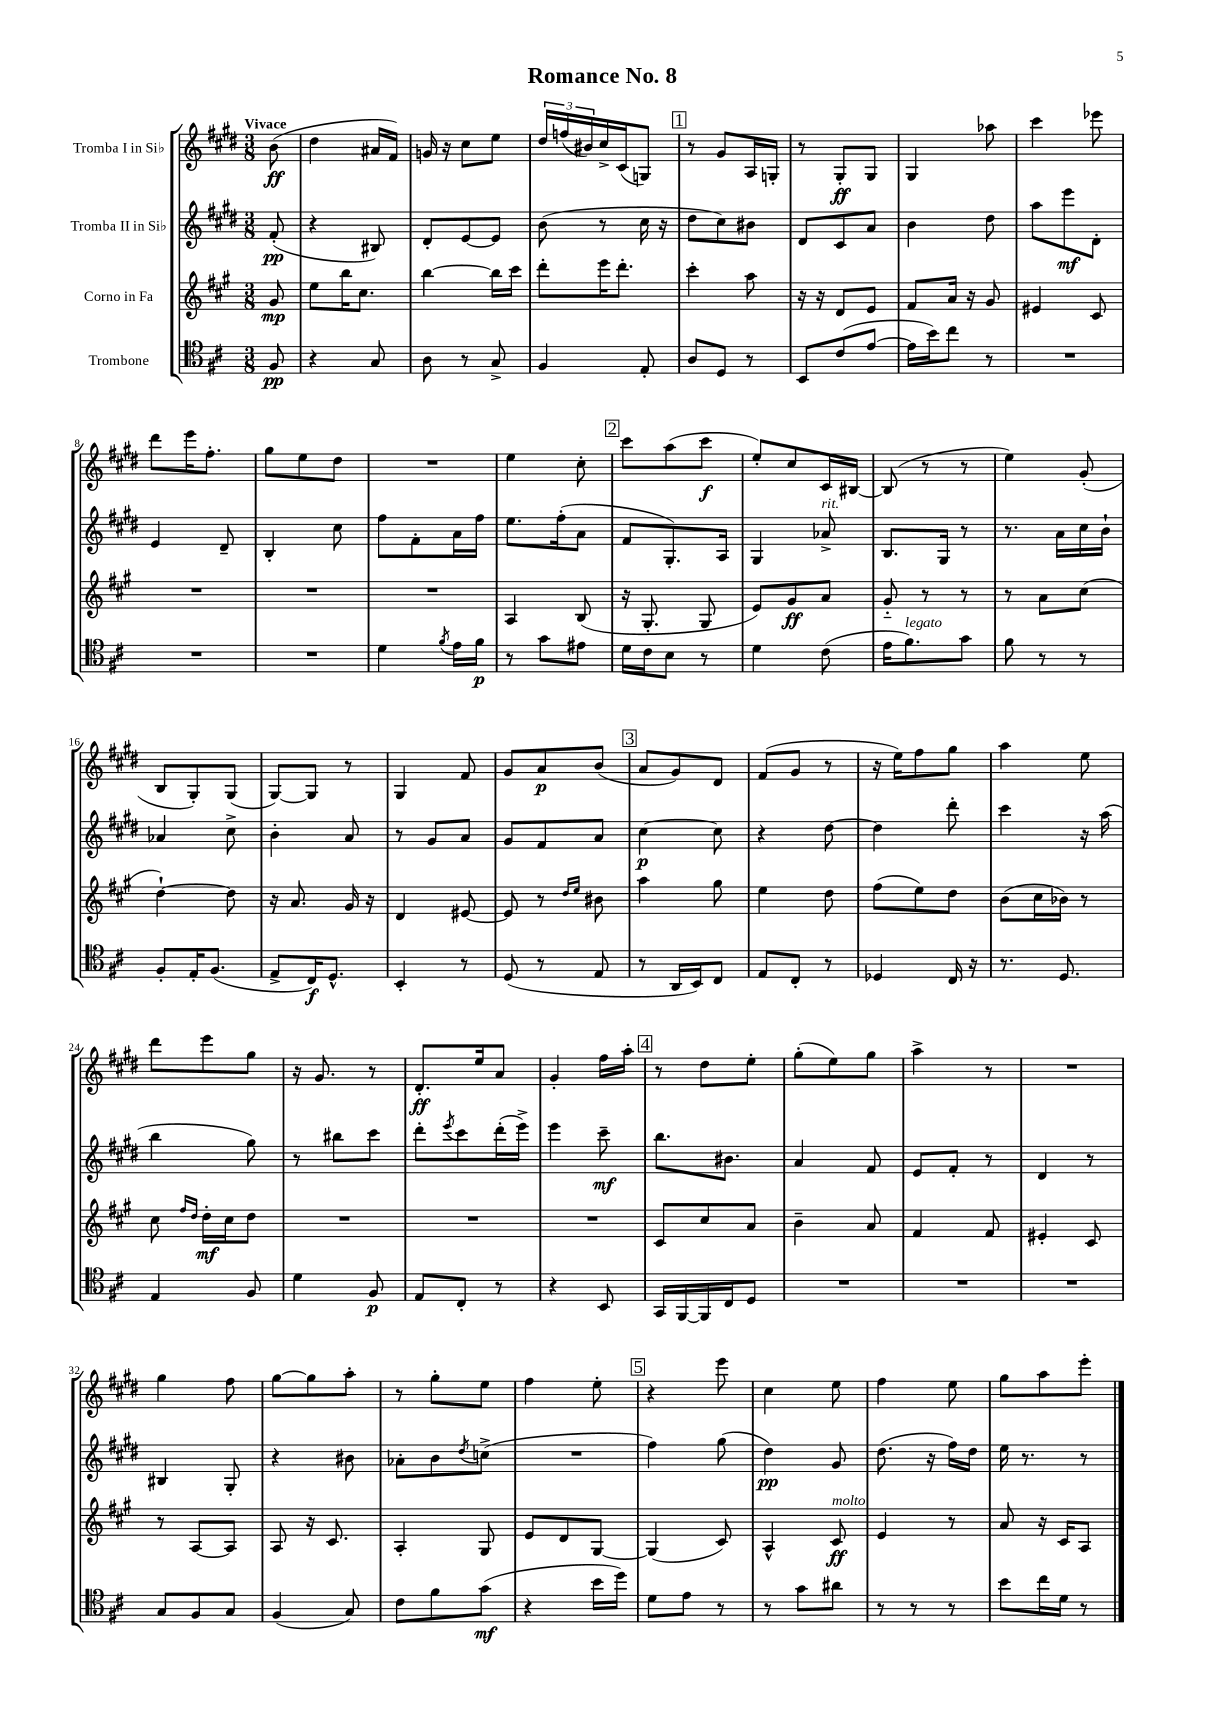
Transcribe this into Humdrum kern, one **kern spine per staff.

**kern	**dynam	**kern	**dynam	**kern	**dynam	**kern	**dynam
*part4	*part4	*part3	*part3	*part2	*part2	*part1	*part1
*staff4	*staff4	*staff3	*staff3	*staff2	*staff2	*staff1	*staff1
*I"Trombone	*	*I"Corno in Fa	*	*I"Tromba II in Si♭	*	*I"Tromba I in Si♭	*
*clefC4	*	*clefG2	*	*clefG2	*	*clefG2	*
*k[f#c#]	*	*k[f#c#g#]	*	*k[f#c#g#d#]	*	*k[f#c#g#d#]	*
*M3/8	*	*M3/8	*	*M3/8	*	*M3/8	*
=	=	=	=	=	=	=	=
!	!	!	!	!	!	!LO:TX:a:B:t=Vivace	!
8F#/	pp	8g#/	mp	(8f#'/	pp	(8b\	ff
=1	=1	=1	=1	=1	=1	=1	=1
4r	.	8ee\L	.	4r	.	4dd#\	.
.	.	16bb\K	.	.	.	.	.
.	.	8.cc#\J	.	.	.	.	.
8G/	.	.	.	8B#X/)	.	16a#X/LL	.
.	.	.	.	.	.	16f#/JJ)	.
=2	=2	=2	=2	=2	=2	=2	=2
8A\	.	[4bb\	.	8d#'/L	.	16gn/	.
.	.	.	.	.	.	16r	.
8r	.	.	.	[8e/	.	8cc#\L	.
8G^/	.	16bb\LL]	.	8e/J]	.	8ee\J	.
.	.	16ccc#\JJ	.	.	.	.	.
=3	=3	=3	=3	=3	=3	=3	=3
4F#/	.	8ddd'\L	.	(8b\	.	24dd#/LL	.
.	.	.	.	.	.	(24ffn/	.
.	.	.	.	.	.	24b#X/)	.
.	.	16eee\K	.	8r	.	16cc#^/	.
.	.	8.ddd'\J	.	.	.	(16c#/J	.
8E'/	.	.	.	16cc#\	.	8Gn/J)	.
.	.	.	.	16r	.	.	.
!!LO:REH:place=s1:t=1
=4	=4	=4	=4	=4	=4	=4	=4
8A/L	.	4ccc#'\	.	8dd#\L	.	8r	.
8D/J	.	.	.	8cc#\)	.	8g#/L	.
8r	.	8aa\	.	8b#X\J	.	16A/L	.
.	.	.	.	.	.	16Gn'/JJ	.
=5	=5	=5	=5	=5	=5	=5	=5
8BB/L	.	16r	.	8d#/L	.	8r	.
.	.	16r	.	.	.	.	.
(8c#/	.	8d/L	.	8c#/	.	8G#'/L	ff
[8e/J	.	8e/J	.	8a/J	.	8G#/J	.
=6	=6	=6	=6	=6	=6	=6	=6
16e\LL]	.	8f#/L	.	4b\	.	4G#/	.
16b\J)	.	.	.	.	.	.	.
8cc#\J	.	16a/Jk	.	.	.	.	.
.	.	16r	.	.	.	.	.
8r	.	8g#/	.	8dd#\	.	8aa-X\	.
=7	=7	=7	=7	=7	=7	=7	=7
4.r	.	4e#X/	.	8aa\L	.	4ccc#\	.
.	.	.	.	8eee\	mf	.	.
.	.	8c#/	.	8d#'\J	.	8eee-X\	.
!!LO:LB:g=z
=8	=8	=8	=8	=8	=8	=8	=8
4.r	.	4.r	.	4e/	.	8ddd#\L	.
.	.	.	.	.	.	16eee\K	.
.	.	.	.	.	.	8.ff#'\J	.
.	.	.	.	8d#~/	.	.	.
=9	=9	=9	=9	=9	=9	=9	=9
4.r	.	4.r	.	4B'/	.	8gg#\L	.
.	.	.	.	.	.	8ee\	.
.	.	.	.	8cc#\	.	8dd#\J	.
=10	=10	=10	=10	=10	=10	=10	=10
4d\	.	4.r	.	8ff#\L	.	4.r	.
.	.	.	.	8f#'\	.	.	.
8qf#/	.	.	.	.	.	.	.
16e\LL	.	.	.	16a\L	.	.	.
16f#\JJ	p	.	.	16ff#\JJ	.	.	.
=11	=11	=11	=11	=11	=11	=11	=11
8r	.	4A/	.	8.ee\L	.	4ee\	.
8g\L	.	.	.	.	.	.	.
.	.	.	.	(16ff#'\k	.	.	.
8e#X\J	.	(8B/	.	8a\J	.	8cc#'\	.
!!LO:REH:place=s1:t=2
=12	=12	=12	=12	=12	=12	=12	=12
16d\LL	.	16r	.	8f#/L	.	8ccc#\L	.
16c#\J	.	8.G#'/	.	.	.	.	.
8B\J	.	.	.	8.G#'/)	.	(8aa\	.
8r	.	8G#/	.	.	.	8ccc#\J	f
.	.	.	.	16A/Jk	.	.	.
=13	=13	=13	=13	=13	=13	=13	=13
4d\	.	8e/L)	.	4G#/	.	8ee'/L)	.
.	.	8g#/	ff	.	.	8cc#/	.
!	!	!	!	!LO:TX:a:i:t=rit.	!	!	!
(8c#\	.	8a/J	.	8a-X^/	.	16c#/L	.
.	.	.	.	.	.	[16B#X/JJ	.
=14	=14	=14	=14	=14	=14	=14	=14
16e\KL	.	8g#/	.	8.B/L	.	(8B#/]	.
!LO:TX:a:i:t=legato	!	!	!	!	!	!	!
8.f#\)	.	.	.	.	.	.	.
.	.	8r	.	.	.	8r	.
.	.	.	.	16G#/Jk	.	.	.
8g\J	.	8r	.	8r	.	8r	.
=15	=15	=15	=15	=15	=15	=15	=15
8f#\	.	8r	.	8.r	.	4ee\)	.
8r	.	8a\L	.	.	.	.	.
.	.	.	.	16a\LL	.	.	.
8r	.	(8cc#\J	.	16cc#\	.	(8g#'/	.
.	.	.	.	16b`\JJ	.	.	.
!!LO:LB:g=z
=16	=16	=16	=16	=16	=16	=16	=16
8F#'/L	.	[4dd`\)	.	4a-X/	.	8B/L	.
16E'/K	.	.	.	.	.	8G#'/)	.
(8.F#/J	.	.	.	.	.	.	.
.	.	8dd\]	.	8cc#^\	.	(8G#/J	.
=17	=17	=17	=17	=17	=17	=17	=17
8E^/L	.	16r	.	4b'\	.	[8G#/L)	.
.	.	8.a/	.	.	.	.	.
16C#/K)	f	.	.	.	.	8G#/J]	.
8.D^^/J	.	.	.	.	.	.	.
.	.	16g#/	.	8a/	.	8r	.
.	.	16r	.	.	.	.	.
=18	=18	=18	=18	=18	=18	=18	=18
4BB'/	.	4d/	.	8r	.	4G#/	.
.	.	.	.	8g#/L	.	.	.
8r	.	[8e#X/	.	8a/J	.	8f#/	.
=19	=19	=19	=19	=19	=19	=19	=19
(8D/	.	8e#/]	.	8g#/L	.	8g#/L	.
8r	.	8r	.	8f#/	.	8a/	p
.	.	16qqdd/LL	.	.	.	.	.
.	.	16qqee/JJ	.	.	.	.	.
8E/	.	8b#X\	.	8a/J	.	(8b/J	.
!!LO:REH:place=s1:t=3
=20	=20	=20	=20	=20	=20	=20	=20
8r	.	4aa\	.	[4cc#\	p	8a/L	.
16AA/LL	.	.	.	.	.	8g#/)	.
16BB/J)	.	.	.	.	.	.	.
8C#/J	.	8gg#\	.	8cc#\]	.	8d#/J	.
=21	=21	=21	=21	=21	=21	=21	=21
8E/L	.	4ee\	.	4r	.	(8f#/L	.
8C#'/J	.	.	.	.	.	8g#/J	.
8r	.	8dd\	.	[8dd#\	.	8r	.
=22	=22	=22	=22	=22	=22	=22	=22
4D-X/	.	(8ff#\L	.	4dd#\]	.	16r	.
.	.	.	.	.	.	16ee\KL)	.
.	.	8ee\)	.	.	.	8ff#\	.
16C#/	.	8dd\J	.	8ddd#'\	.	8gg#\J	.
16r	.	.	.	.	.	.	.
=23	=23	=23	=23	=23	=23	=23	=23
8.r	.	(8b\L	.	4ccc#\	.	4aa\	.
.	.	16cc#\L	.	.	.	.	.
8.D/	.	16b-X\JJ)	.	.	.	.	.
.	.	8r	.	16r	.	8ee\	.
.	.	.	.	(16aa\	.	.	.
!!LO:LB:g=z
=24	=24	=24	=24	=24	=24	=24	=24
4E/	.	8cc#\	.	4bb\	.	8ddd#\L	.
.	.	16qqff#/LL	.	.	.	.	.
.	.	16qqdd/JJ	.	.	.	.	.
.	.	16dd'\LL	mf	.	.	8eee\	.
.	.	16cc#\J	.	.	.	.	.
8F#/	.	8dd\J	.	8gg#\)	.	8gg#\J	.
=25	=25	=25	=25	=25	=25	=25	=25
4d\	.	4.r	.	8r	.	16r	.
.	.	.	.	.	.	8.g#/	.
.	.	.	.	8bb#X\L	.	.	.
8F#/	p	.	.	8ccc#\J	.	8r	.
=26	=26	=26	=26	=26	=26	=26	=26
8E/L	.	4.r	.	8ddd#'\L	.	8.d#'/L	ff
.	.	.	.	8qeee/	.	.	.
8C#'/J	.	.	.	8ccc#\	.	.	.
.	.	.	.	.	.	16ee/k	.
8r	.	.	.	(16ddd#'\L	.	8a/J	.
.	.	.	.	16eee^\JJ)	.	.	.
=27	=27	=27	=27	=27	=27	=27	=27
4r	.	4.r	.	4eee\	.	4g#'/	.
8BB/	.	.	.	8ccc#~\	mf	16ff#\LL	.
.	.	.	.	.	.	16aa'\JJ	.
!!LO:REH:place=s1:t=4
=28	=28	=28	=28	=28	=28	=28	=28
16GG/LL	.	8c#/L	.	8.bb\L	.	8r	.
[16FF#/	.	.	.	.	.	.	.
16FF#/]	.	8cc#/	.	.	.	8dd#\L	.
16C#/J	.	.	.	8.b#X\J	.	.	.
8D/J	.	8a/J	.	.	.	8ee'\J	.
=29	=29	=29	=29	=29	=29	=29	=29
4.r	.	4b~\	.	4a/	.	(8gg#'\L	.
.	.	.	.	.	.	8ee\)	.
.	.	8a/	.	8f#/	.	8gg#\J	.
=30	=30	=30	=30	=30	=30	=30	=30
4.r	.	4f#/	.	8e/L	.	4aa^\	.
.	.	.	.	8f#'/J	.	.	.
.	.	8f#/	.	8r	.	8r	.
=31	=31	=31	=31	=31	=31	=31	=31
4.r	.	4e#X'/	.	4d#/	.	4.r	.
.	.	8c#/	.	8r	.	.	.
!!LO:LB:g=z
=32	=32	=32	=32	=32	=32	=32	=32
8G/L	.	8r	.	4B#X/	.	4gg#\	.
8F#/	.	[8A/L	.	.	.	.	.
8G/J	.	8A/J]	.	8G#'/	.	8ff#\	.
=33	=33	=33	=33	=33	=33	=33	=33
(4F#/	.	8A/	.	4r	.	[8gg#\L	.
.	.	16r	.	.	.	8gg#\]	.
.	.	8.c#/	.	.	.	.	.
8G/)	.	.	.	8b#X\	.	8aa'\J	.
=34	=34	=34	=34	=34	=34	=34	=34
8c#\L	.	4A'/	.	8a-X'\L	.	8r	.
8f#\	.	.	.	8b\	.	8gg#'\L	.
.	.	.	.	8qdd#/	.	.	.
(8g\J	mf	8G#/	.	(8ccn^\J	.	8ee\J	.
=35	=35	=35	=35	=35	=35	=35	=35
4r	.	8e/L	.	4.r	.	4ff#\	.
.	.	8d/	.	.	.	.	.
16b\LL	.	[8G#/J	.	.	.	8ee'\	.
16dd\JJ)	.	.	.	.	.	.	.
!!LO:REH:place=s1:t=5
=36	=36	=36	=36	=36	=36	=36	=36
8d\L	.	(4G#/]	.	4ff#\)	.	4r	.
8e\J	.	.	.	.	.	.	.
8r	.	8c#/)	.	(8gg#\	.	8eee\	.
=37	=37	=37	=37	=37	=37	=37	=37
8r	.	4A^^/	.	4dd#\)	pp	4cc#\	.
8g\L	.	.	.	.	.	.	.
!	!	!LO:TX:a:i:t=molto	!	!	!	!	!
8a#X\J	.	8c#/	ff	8g#/	.	8ee\	.
=38	=38	=38	=38	=38	=38	=38	=38
8r	.	4e/	.	(8.dd#\	.	4ff#\	.
8r	.	.	.	.	.	.	.
.	.	.	.	16r	.	.	.
8r	.	8r	.	16ff#\LL)	.	8ee\	.
.	.	.	.	16dd#\JJ	.	.	.
=39	=39	=39	=39	=39	=39	=39	=39
8b\L	.	8a/	.	16ee\	.	8gg#\L	.
.	.	.	.	8.r	.	.	.
16cc#\L	.	16r	.	.	.	8aa\	.
16d\JJ	.	16c#/KL	.	.	.	.	.
8r	.	8A/J	.	8r	.	8eee'\J	.
==	==	==	==	==	==	==	==
*-	*-	*-	*-	*-	*-	*-	*-
